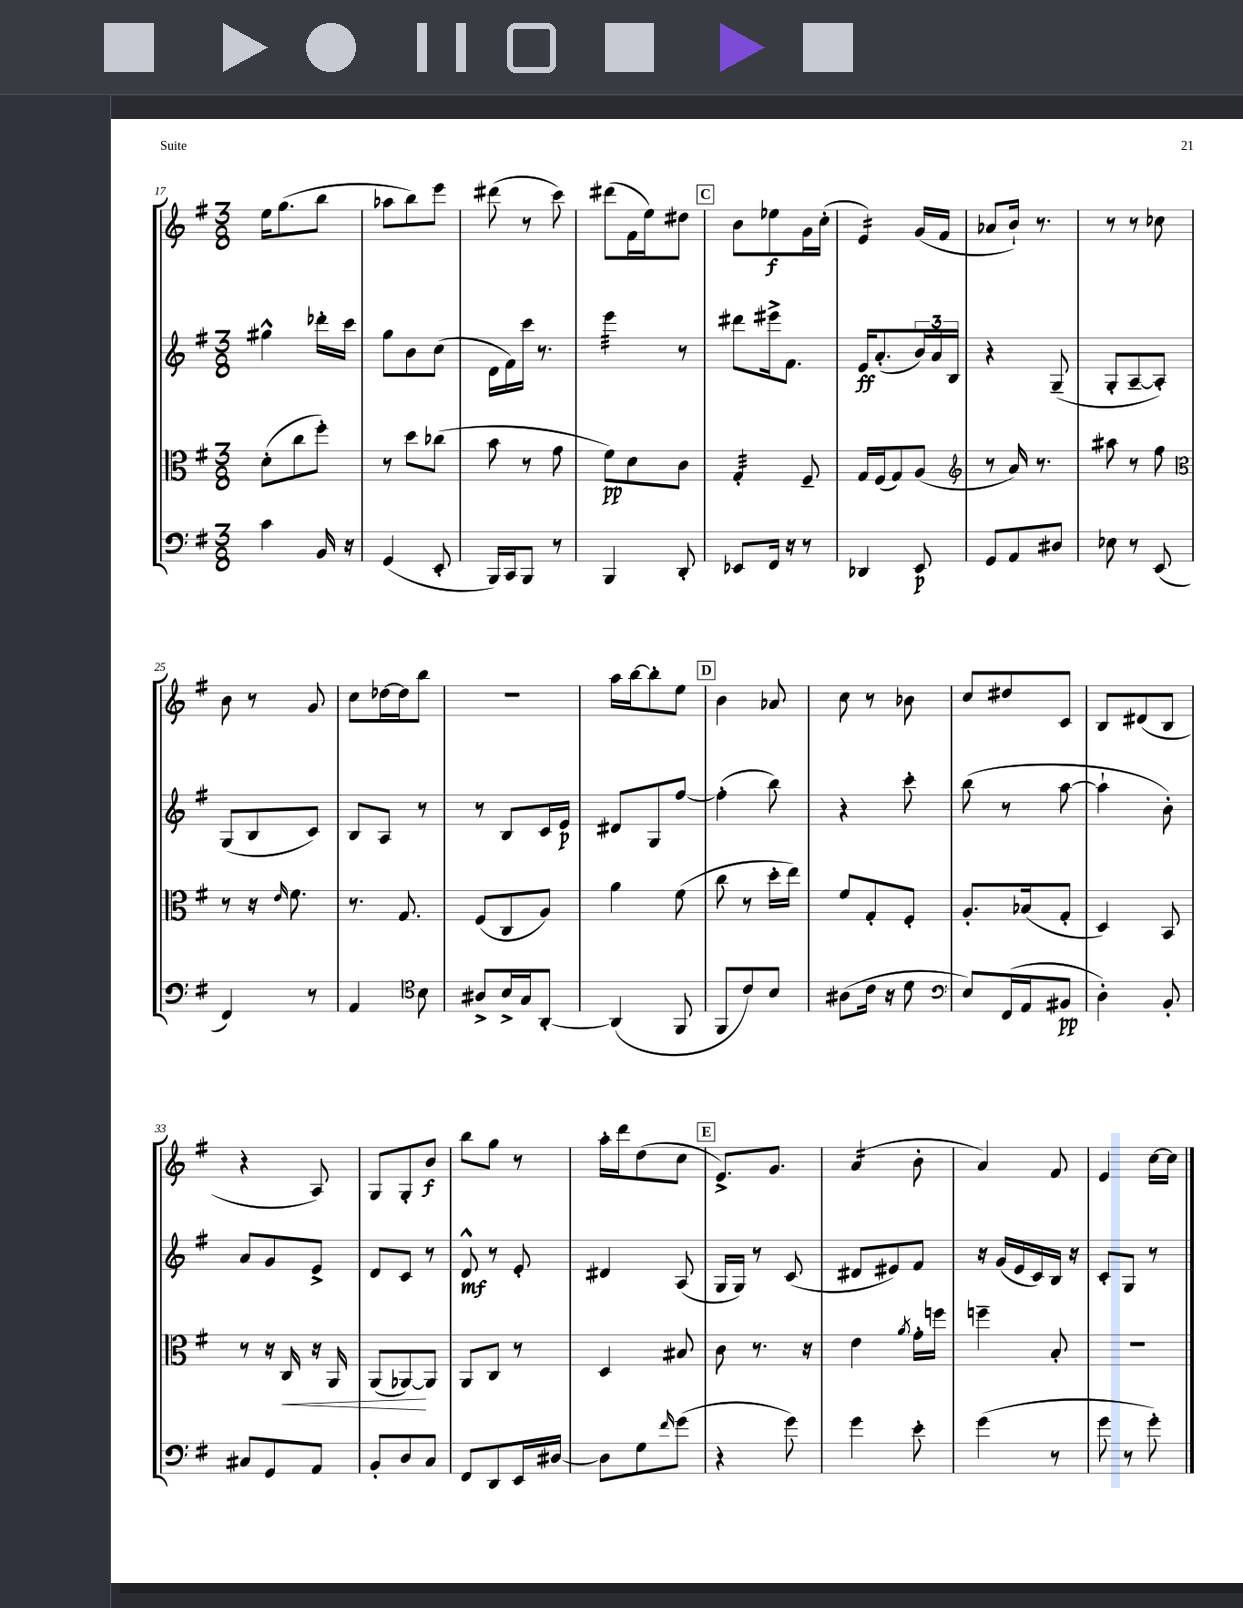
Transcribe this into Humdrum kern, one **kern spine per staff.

**kern	**kern	**kern	**kern
*staff4	*staff3	*staff2	*staff1
*clefF4	*clefC3	*clefG2	*clefG2
*k[f#]	*k[f#]	*k[f#]	*k[f#]
*M3/8	*M3/8	*M3/8	*M3/8
4c	(8d'	4gg#^^	16ee
.	.	.	(8.gg
.	8cc	.	.
16BB	8ff#')	16ddd-'	8bb
16r	.	16ccc	.
=	=	=	=
(4GG	8r	8gg	8aa-
.	8dd	8b	8bb)
8EE'	(8cc-	(8cc	8eee
=	=	=	=
16BBB)	8b	16d	(8ddd#
16CC	.	16f#)	.
8BBB	8r	16ccc	8r
.	.	8.r	.
8r	8g	.	8ccc)
=	=	=	=
4BBB	8f#)	4eee	(8ddd#
.	8d	.	16f#
.	.	.	16ee)
8DD'	8c	8r	8dd#
=	=	=	=
8EE-	4G'	8ddd#	8b
16FF#	.	16eee#^	8ee-
16r	.	8.f#	.
8r	8F#~	.	16g
.	.	.	(16cc'
=	=	=	=
4DD-	16G	16e	4e)
.	(16F#	(8.a'	.
.	8G)	.	.
8EE	(8A	24b)	(16g
.	.	24a	.
.	.	.	16f#
.	.	24B	.
=	=	=	=
*	*clefG2	*	*
8GG	8r	4r	8a-
8AA	16a)	.	16b`)
.	8.r	.	8.r
8D#	.	(8G~	.
=	=	=	=
8E-	8aa#	8G'	8r
8r	8r	[8A~	8r
(8EE	8ff#	8A'])	8cc-
=	=	=	=
*	*clefC3	*	*
4FF#)	8r	(8G	8b
.	16r	8B	8r
.	16qqe	.	.
.	8.f#	.	.
8r	.	8c)	8g
=	=	=	=
4AA	8.r	8B	8cc
.	.	8A	[16dd-
.	8.G	.	16dd-]
*clefC4	*	*	*
8B	.	8r	8bb
=	=	=	=
8A#^	(8F#	8r	4.r
16B^	8C	8B	.
16G	.	.	.
[8AA'	8A)	16c	.
.	.	16e	.
=	=	=	=
(4AA]	4a	8d#	16aa
.	.	.	[16bb
.	.	8G	8bb']
8FF#	(8f#	[8ff#	8ee
=	=	=	=
8FF#	8cc	(4ff#']	4b
8c)	8r	.	.
8B	16dd'	8bb)	8a-
.	16ee)	.	.
=	=	=	=
(8A#	8f#	4r	8cc
16c	8G'	.	8r
16r	.	.	.
8d	8F#'	8ccc'	8b-
=	=	=	=
*clefF4	*	*	*
8E)	8.A'	(8bb	8cc
(16FF#	.	8r	8dd#
16AA	(16B-	.	.
8BB#	8G'	[8aa	8c
=	=	=	=
4D')	4D)	4aa`]	8B
.	.	.	(8d#
8BB'	8BB	8b')	8B
=	=	=	=
8C#	8r	8a	4r
8GG	16r	8g	.
.	16C	.	.
8AA	16r	8e^	8A)
.	16AA	.	.
=	=	=	=
8BB'	(8AA	8d	8G
8D	[8AA-)	8c	8G'
8C	8AA-]	8r	8b
=	=	=	=
8FF#	8AA	8d^^	8bb
8DD	8C	8r	8gg
16EE	8r	8e'	8r
[16D#	.	.	.
=	=	=	=
8D#]	4D	4d#	16aa'
.	.	.	16ddd
8G	.	.	(8dd
16qqf#	.	.	.
(8g	8B#	(8A	8cc
=	=	=	=
4r	8c	16G	8.e^)
.	.	16G)	.
.	8.r	8r	.
.	.	.	8.g
8g)	.	(8c	.
.	16r	.	.
=	=	=	=
4g	4e	8d#	(4a
.	.	8e#)	.
.	8qa	.	.
8e'	16g'	8f#	8b'
.	16ff	.	.
=	=	=	=
(4g	4ff~	16r	4a)
.	.	(16g	.
.	.	16e	.
.	.	16c)	.
8r	8B'	16B	8f#
.	.	16r	.
=	=	=	=
8g	4.r	8c'	4e
8r	.	8G	.
8g')	.	8r	[16cc
.	.	.	16cc]
==	==	==	==
*-	*-	*-	*-
